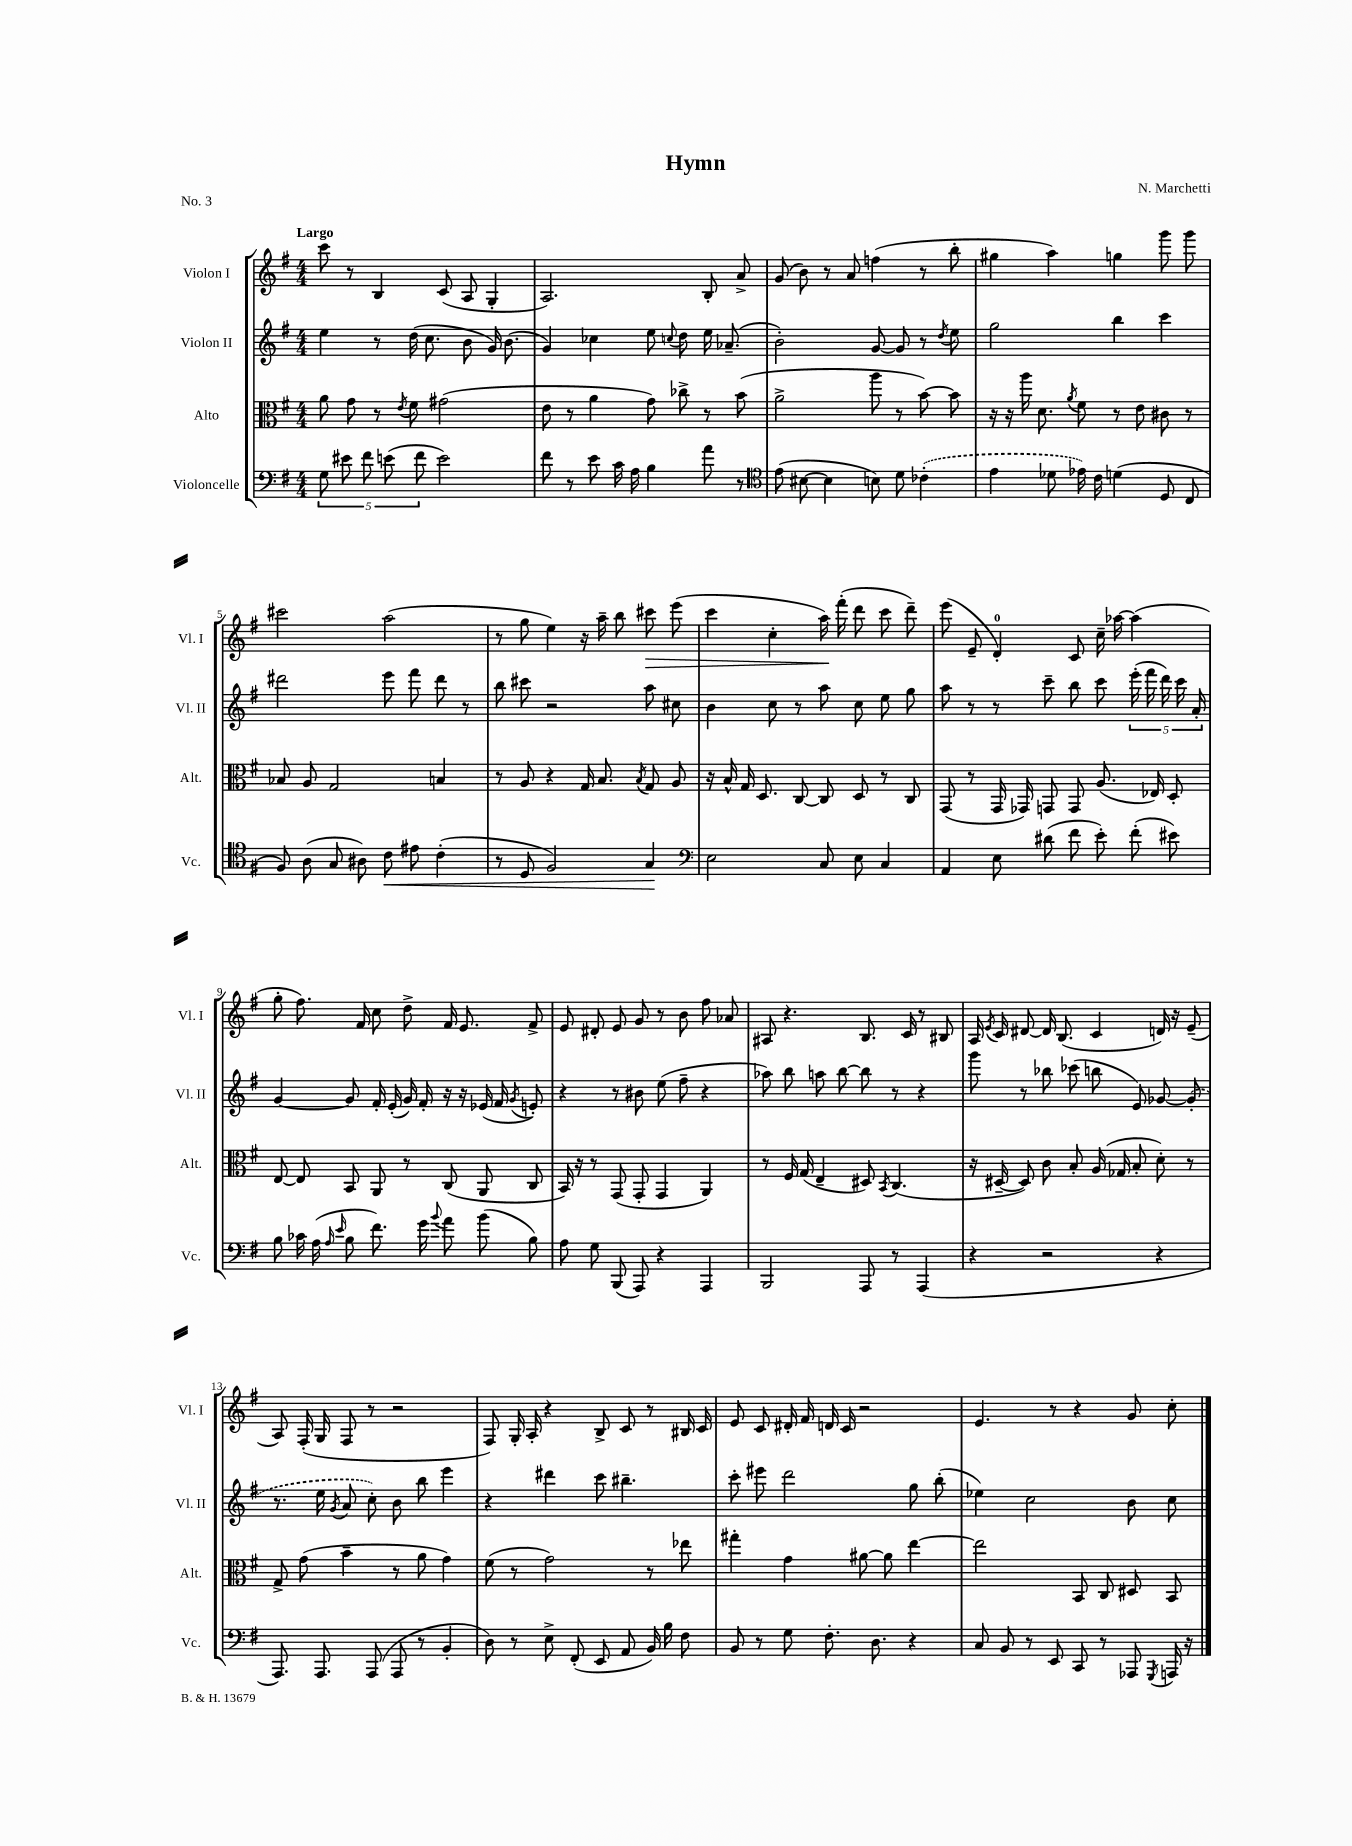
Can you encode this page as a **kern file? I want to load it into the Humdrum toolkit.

**kern	**dynam	**kern	**kern	**kern	**dynam
*part4	*part4	*part3	*part2	*part1	*part1
*staff4	*staff4	*staff3	*staff2	*staff1	*staff1
*I"Violoncelle	*	*I"Alto	*I"Violon II	*I"Violon I	*
*I'Vc.	*	*I'Alt.	*I'Vl. II	*I'Vl. I	*
*clefF4	*	*clefC3	*clefG2	*clefG2	*
*k[f#]	*	*k[f#]	*k[f#]	*k[f#]	*
*M4/4	*	*M4/4	*M4/4	*M4/4	*
=1	=1	=1	=1	=1	=1
!	!	!	!	!LO:TX:a:B:t=Largo	!
10G\	.	8a\	4ee\	8ccc\	.
10e#X\	.	.	.	.	.
.	.	8g\	.	8r	.
10f#\	.	.	.	.	.
.	.	8r	8r	4B/	.
(10en\	.	.	.	.	.
.	.	8qe/	.	.	.
.	.	8f#\	(16dd\	.	.
10f#\	.	.	.	.	.
.	.	.	8.cc\	.	.
2e\)	.	(2g#X\	.	(8c/	.
.	.	.	8b\	8A/	.
.	.	.	16g/)	4G'/	.
.	.	.	(8.b\	.	.
=2	=2	=2	=2	=2	=2
8f#\	.	8e\	4g/)	2.A/)	.
8r	.	8r	.	.	.
8e\	.	4a\	4cc-X\	.	.
16c\	.	.	.	.	.
16A\	.	.	.	.	.
4B\	.	8g\)	8ee\	.	.
.	.	.	8qqccn/	.	.
.	.	8cc-X^\	8dd\	.	.
8a\	.	8r	16ee\	8B'/	.
.	.	.	(8.a-X~/	.	.
8r	.	(8b\	.	8a^/	.
=3	=3	=3	=3	=3	=3
*clefC4	*	*	*	*	*
(8e\	.	2a^\	2b'\)	(8g/	.
[8B#X\	.	.	.	8b\)	.
4B#\]	.	.	.	8r	.
.	.	.	.	8a/	.
8Bn\)	.	8aa\	[8g/	(4ffn\	.
8d\	.	8r	8g/]	.	.
(4c-X'\	.	[8b\)	8r	8r	.
.	.	.	8qdd/	.	.
.	.	8b\]	8ee\	8bb'\	.
=4	=4	=4	=4	=4	=4
4e\	.	16r	2gg\	4gg#X\	.
.	.	16r	.	.	.
.	.	16aa\	.	.	.
.	.	8.d\	.	.	.
8d-X\	.	.	.	4aa\)	.
.	.	8qa/	.	.	.
16e-X\)	.	8f#\	.	.	.
16c\	.	.	.	.	.
(4dn\	.	8r	4bb\	4ggn\	.
.	.	8e\	.	.	.
8D/	.	8c#X\	4ccc\	8ggg\	.
8C/	.	8r	.	8ggg\	.
!!LO:LB:g=z
=5	=5	=5	=5	=5	=5
8F#/)	.	8B-X/	2ddd#X\	2ccc#X\	.
(8A\	.	8A/	.	.	.
8G/	.	2G/	.	.	.
8A#X\)	.	.	.	.	.
!	!LO:HP:b	!	!	!	!
8c\	<	.	8eee\	(2aa\	.
8e#X\	.	.	8fff#\	.	.
(4c'\	.	4Bn/	8ddd#\	.	.
.	.	.	8r	.	.
=6	=6	=6	=6	=6	=6
8r	.	8r	8bb\	8r	.
8D/	.	8A/	8ccc#X\	8gg\	.
2F#/)	.	4r	2r	4ee\)	.
.	.	16G/	.	16r	.
.	.	8.B/	.	16aa~\	.
.	.	.	.	8bb\	.
.	.	8qB/	.	.	.
!	!	!	!	!	!LO:HP:b
4G/	.	8G/	8aa\	8ccc#X\	>
.	.	8A/	8cc#X\	(8eee\	.
.	[	.	.	.	.
=7	=7	=7	=7	=7	=7
*clefF4	*	*	*	*	*
2E\	.	16r	4b\	4ccc\	.
.	.	16B^^/	.	.	.
.	.	16G/	.	.	.
.	.	8.D/	.	.	.
.	.	.	8cc\	4cc'\	.
.	.	[8C/	8r	.	.
8C/	.	8C/]	8aa\	16aa\)	.
.	.	.	.	(16fff#'\	]
8E\	.	8D/	8cc\	8ddd\	.
4C/	.	8r	8ee\	8ccc\	.
.	.	8C/	8gg\	8ddd~\)	.
=8	=8	=8	=8	=8	=8
4AA/	.	(8GG/	8aa\	(8eee\	.
.	.	8r	8r	8e~/	.
8E\	.	16GG/	8r	4d'/)	.
.	.	16GG-X/)	.	.	.
(8d#X\	.	8GGn/	8ccc~\	.	.
8f#\	.	8GG/	8bb\	8c/	.
8e'\)	.	(8.A/	8ccc\	16cc~\	.
.	.	.	.	[16aa-X\	.
(8f#'\	.	.	(20eee'\	(4aa-\]	.
.	.	.	20fff#\	.	.
.	.	16E-X/)	.	.	.
.	.	.	20ddd\)	.	.
8e#X\)	.	8D'/	.	.	.
.	.	.	20ccc\	.	.
.	.	.	20a'/	.	.
!!LO:LB:g=z
=9	=9	=9	=9	=9	=9
8B\	.	[8E/	[4g/	8gg'\	.
16c-X\	.	8E/]	.	8.ff#\)	.
(16A\	.	.	.	.	.
16qqA/	.	.	.	.	.
16qqe/	.	.	.	.	.
8B\	.	8BB/	8g/]	.	.
.	.	.	.	16f#/	.
8.f#\)	.	8AA/	16f#'/	8cc\	.
.	.	.	(16e'/	.	.
.	.	8r	16g/)	8dd^\	.
16g\	.	.	16f#'/	.	.
8qqb/	.	.	.	.	.
8a\	.	(8C/	16r	16f#/	.
.	.	.	16r	8.e/	.
(8b\	.	8AA/	(16e-X/	.	.
.	.	.	16f#/	.	.
.	.	.	8qg/	.	.
8B\)	.	8C/	8en'/)	8f#^/	.
=10	=10	=10	=10	=10	=10
8A\	.	16BB/)	4r	8e/	.
.	.	16r	.	.	.
8G\	.	8r	.	8d#X'/	.
(8BBB/	.	(8GG/	8r	8e/	.
8AAA/)	.	8GG'/	8b#X\	8g/	.
4r	.	4GG/	(8ee\	8r	.
.	.	.	8ff#~\	8b\	.
4AAA/	.	4AA/)	4r	8ff#\	.
.	.	.	.	8a-X/	.
=11	=11	=11	=11	=11	=11
2BBB/	.	8r	8aa-X\)	8A#X/	.
.	.	16F#/	8bb\	4.r	.
.	.	(16G/	.	.	.
.	.	4E~/	8aan\	.	.
.	.	.	[8bb\	.	.
8AAA/	.	8D#X/)	8bb\]	8.B/	.
.	.	8qBB/	.	.	.
8r	.	(4.C/	8r	.	.
.	.	.	.	16c/	.
(4AAA/	.	.	4r	8r	.
.	.	.	.	8B#X/	.
=12	=12	=12	=12	=12	=12
4r	.	16r	8ggg\	16A/	.
.	.	.	.	8qe/	.
.	.	[16D#X~/	.	16c/	.
.	.	8D#/])	8r	[8d#X/	.
2r	.	8c\	8bb-X\	16d#/]	.
.	.	.	.	(8.B/	.
.	.	8B'/	(8ccc-X\	.	.
.	.	(16A/	8bbn\	4c/	.
.	.	16G-X/	.	.	.
.	.	8B'/	8e/)	.	.
4r	.	8d'\)	[8g-X/	16dn/)	.
.	.	.	.	16r	.
.	.	8r	(8g-'/]	(8e~/	.
!!LO:LB:g=z
=13	=13	=13	=13	=13	=13
8.AAA/)	.	8G^/	8.r	8A/)	.
.	.	(8g\	.	(16F#'/	.
8.AAA/	.	.	16ee\	16G/	.
.	.	.	8qg/	.	.
.	.	4b~\	8a/	8F#/	.
(8AAA/	.	.	8cc'\)	8r	.
8AAA/	.	8r	8b\	2r	.
8r	.	8a\	8bb\	.	.
4BB'/	.	4g\)	4eee\	.	.
=14	=14	=14	=14	=14	=14
8D\)	.	(8f#\	4r	8F#/)	.
8r	.	8r	.	16G'/	.
.	.	.	.	16A'/	.
8E^\	.	2g\)	4ddd#X\	4r	.
(8FF#'/	.	.	.	.	.
8EE/	.	.	8ccc\	8B^/	.
8AA/	.	.	4.bb#X~\	8c/	.
16BB/)	.	8r	.	8r	.
16B\	.	.	.	.	.
8F#\	.	8ee-X\	.	16B#X/	.
.	.	.	.	16c/	.
=15	=15	=15	=15	=15	=15
8BB/	.	4gg#X'\	8ccc'\	8e/	.
8r	.	.	8eee#X\	8c/	.
8G\	.	4g\	2ddd\	16d#X'/	.
.	.	.	.	16f#/	.
8.F#'\	.	.	.	16dn/	.
.	.	.	.	16c/	.
.	.	[8a#X\	.	2r	.
8.D\	.	.	.	.	.
.	.	8a#\]	.	.	.
4r	.	[4ee\	8gg\	.	.
.	.	.	(8bb'\	.	.
=16	=16	=16	=16	=16	=16
8C/	.	2ee\]	4ee-X\)	4.e/	.
8BB/	.	.	.	.	.
8r	.	.	2cc\	.	.
8EE/	.	.	.	8r	.
8CC/	.	8BB/	.	4r	.
8r	.	8C/	.	.	.
8AAA-X/	.	8D#X/	8b\	8g/	.
8qGGG/	.	.	.	.	.
16AAAn/	.	8BB/	8cc\	8cc'\	.
16r	.	.	.	.	.
==	==	==	==	==	==
*-	*-	*-	*-	*-	*-
